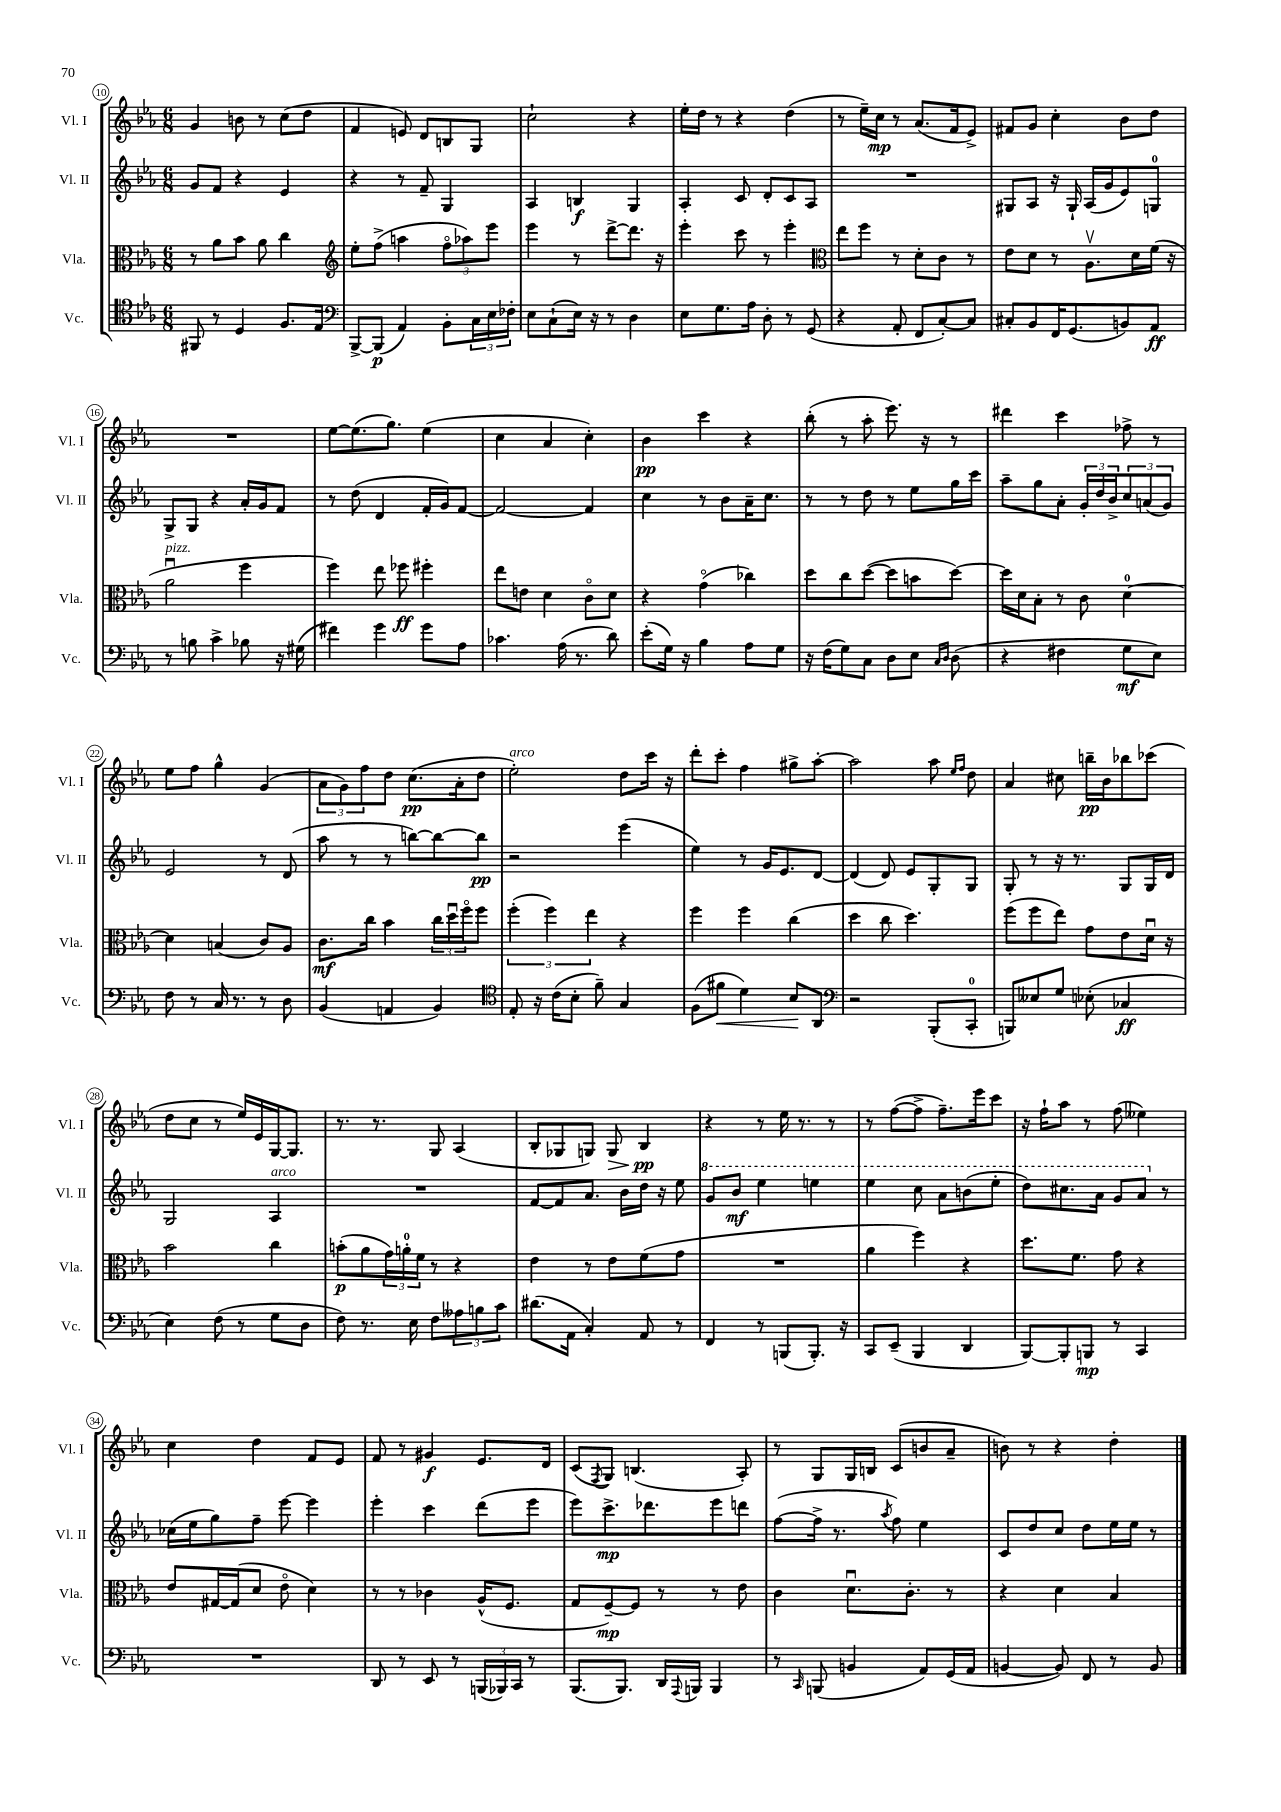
<<
\new StaffGroup <<
\new Staff = "s0" \with { instrumentName = "Vl. I" shortInstrumentName = "Vl. I" } {
    \clef treble \key ees \major \numericTimeSignature \time 6/8
    g'4 b'8 r8 c''8( d''8 |
    f'4 e'8) d'8 b8 g8 |
    c''2-! r4 |
    ees''16-. d''16 r8 r4 d''4( |
    r8 ees''16--) c''16\mp r8 aes'8.( f'16 ees'8->) |
    fis'8 g'8 c''4-. bes'8 d''8 |
    R2. |
    ees''8~ ees''8.( g''8.) ees''4( |
    c''4 aes'4 c''4-.) |
    bes'4\pp c'''4 r4 |
    bes''8-.( r8 aes''8-. ees'''8.) r16 r8 |
    dis'''4 c'''4 fes''8-> r8 |
    ees''8 f''8 g''4-^ g'4( |
    \tuplet 3/2 { aes'8 g'8) f''8 } d''8 c''8.\pp( aes'16-. d''8 |
    ees''2-.^\markup { \italic "arco" }) d''8 c'''16 r16 |
    d'''8-. c'''8-. f''4 gis''8-> aes''8~-. |
    aes''2 aes''8 \grace { ees''16 f''16 } d''8 |
    aes'4 cis''8 b''16--\pp bes'16 bes''8 ces'''8( |
    d''8 c''8 r8 ees''16) ees'16 g16~ g8. |
    r8. r8. g8 aes4( |
    bes8-. ges8 g8) g8\> bes4\pp\! |
    r4 r8 ees''16 r8. r8 |
    r8 f''8~( f''8-> f''8.--) ees'''16 c'''8 |
    r16 f''16-! aes''8 r8 f''8( eeses''4) |
    c''4 d''4 f'8 ees'8 |
    f'8 r8 gis'4\f ees'8. d'16 |
    c'8( \acciaccatura { f8 } g8) b4.( aes8-.) |
    r8 g8 g16 b16 c'8( b'8 aes'8-- |
    b'8) r8 r4 d''4-. \bar "|." |
}
\new Staff = "s1" \with { instrumentName = "Vl. II" shortInstrumentName = "Vl. II" } {
    \clef treble \key ees \major \numericTimeSignature \time 6/8
    g'8 f'8 r4 ees'4 |
    r4 r8 f'8-- g4 |
    aes4 b4\f g4 |
    aes4-. c'8 d'8-. c'8 aes8 |
    R2. |
    gis8 aes8 r16 gis16-! aes16( g'16 ees'8) g8-0 |
    g8-> g8 r4 aes'16-. g'16 f'8 |
    r8 d''8( d'4 f'16-. g'16) f'8~ |
    f'2~ f'4 |
    c''4 r8 bes'8 aes'16-- c''8. |
    r8 r8 d''8 r8 ees''8 g''16 c'''16 |
    aes''8-- g''8 aes'8-. \tuplet 3/2 { g'16-. d''16 bes'16-> } \tuplet 3/2 { c''8 a'8( g'8) } |
    ees'2 r8 d'8( |
    aes''8 r8 r8 b''8~) b''8~ b''8\pp |
    r2 ees'''4( |
    ees''4) r8 g'16 ees'8. d'8~ |
    d'4( d'8) ees'8 g8-. g8 |
    g8-. r8 r16 r8. g8 g16 d'16 |
    g2 aes4^\markup { \italic "arco" } |
    R2. |
    f'8~ f'8 aes'8. bes'16 d''16 r16 ees''8 |
    \ottava #1 g''8 bes''8\mf ees'''4 e'''4 |
    ees'''4 c'''8 aes''8 b''8( ees'''8-. |
    d'''8) cis'''8. aes''16 g''8 aes''8 \ottava #0 r8 |
    ces''16( ees''16 g''8) f''8-- ees'''8~ ees'''4 |
    ees'''4-. c'''4 d'''8( ees'''8 |
    ees'''8) c'''8.->\mp des'''8. ees'''8 d'''8 |
    f''8~( f''16-> r8. \acciaccatura { aes''8 } f''8) ees''4 |
    c'8 d''8 c''8 d''8 ees''16 ees''16 r8 \bar "|." |
}
\new Staff = "s2" \with { instrumentName = "Vla." shortInstrumentName = "Vla." } {
    \clef alto \key ees \major \numericTimeSignature \time 6/8
    r8 aes'8 bes'8 aes'8 c''4 |
    \clef treble ees''8-. f''8->( a''4 \tuplet 3/2 { f''8\flageolet aes''8) ees'''8 } |
    ees'''4 r8 d'''8~-> d'''8. r16 |
    ees'''4-. c'''8 r8 ees'''4-. |
    \clef alto ees''8 f''8 r8 d'8-. c'8 r8 |
    ees'8 d'8 r8 aes8.\upbow d'16 f'16( r16 |
    aes'2\downbow^\markup { \italic "pizz." } f''4 |
    f''4) ees''8 fes''8\ff fis''4-. |
    ees''8 e'8 d'4 c'8\flageolet d'8 |
    r4 g'4\flageolet( ces''4) |
    d''8 c''8 d''8~( d''8 b'8 d''8~) |
    d''16 d'16 bes8-. r8 c'8 d'4-0~ |
    d'4 b4( c'8) aes8 |
    c'8.\mf c''16 bes'4 \tuplet 3/2 { c''16 d''16\downbow f''16\flageolet } f''8 |
    \tuplet 3/2 { f''4-.( f''4) ees''4 } r4 |
    f''4 f''4 c''4( |
    d''4 c''8 d''4.) |
    f''8( f''8 ees''8) g'8 ees'8 d'16\downbow r16 |
    bes'2 c''4 |
    b'8-.\p( aes'8 \tuplet 3/2 { g'16) a'16-0-. f'16 } r8 r4 |
    ees'4 r8 ees'8 f'8( g'8 |
    R2. |
    aes'4 f''4) r4 |
    d''8. f'8. g'8 r4 |
    ees'8 gis16~ gis16( d'8 ees'8\flageolet d'4) |
    r8 r8 ces'4 aes16-^( f8. |
    g8 f8~--\mp) f8 r8 r8 ees'8 |
    c'4 d'8.\downbow c'8.-. r8 |
    r4 d'4 bes4 \bar "|." |
}
\new Staff = "s3" \with { instrumentName = "Vc." shortInstrumentName = "Vc." } {
    \clef tenor \key ees \major \numericTimeSignature \time 6/8
    fis,8 r8 d4 f8. ees16 |
    \clef bass bes,,8~-> bes,,8\p( aes,4) bes,8-. \tuplet 3/2 { c16 ees16 fes16-. } |
    ees8 c8-!( ees16) r16 r8 d4 |
    ees8 g8. aes16 d8-. r8 g,8( |
    r4 aes,8-. f,8 c8~-.) c8 |
    cis8-. bes,8 f,16 g,8.( b,8) aes,8\ff |
    r8 b8 c'4-> bes8 r16 gis16( |
    fis'4) g'4 g'8 aes8 |
    ces'4. aes16( r8. d'8) |
    ees'8-.( g16) r16 bes4 aes8 g8 |
    r16 f16( g8) c8 d8 ees8 \grace { c16 d16 } d8( |
    r4 fis4 g8\mf ees8) |
    f8 r8 c16 r8. r8 d8 |
    bes,4( a,4 bes,4) |
    \clef tenor ees8-. r16 c'16( bes8-. f'8--) g4 |
    f8( fis'8\< d'4) bes8\! aes,8 |
    \clef bass r2 bes,,8-.( c,8-0-. |
    b,,8) eeses8 g8 ees8-.( ces4\ff |
    ees4) f8( r8 g8 d8 |
    f8) r8. ees16 f8 \tuplet 3/2 { aeses8 b8 c'8 } |
    dis'8.( aes,16 c4-.) aes,8 r8 |
    f,4 r8 b,,8( b,,8.-.) r16 |
    c,8 ees,8--( bes,,4 d,4 |
    bes,,8~) bes,,8-. b,,8\mp r8 c,4 |
    R2. |
    d,8 r8 ees,8 r8 \tuplet 3/2 { b,,16( bes,,16) c,16 } r8 |
    bes,,8.( bes,,8.) d,16 \appoggiatura { aes,,8 } b,,16 b,,4 |
    r8 \grace { c,16 } b,,8( b,4 aes,8) g,16( aes,16 |
    b,4~ b,8) f,8 r8 b,8 \bar "|." |
}
>>
>>
\layout { \context { \Score currentBarNumber = #10 \override BarNumber.stencil = #(make-stencil-circler 0.1 0.3 ly:text-interface::print) } }
